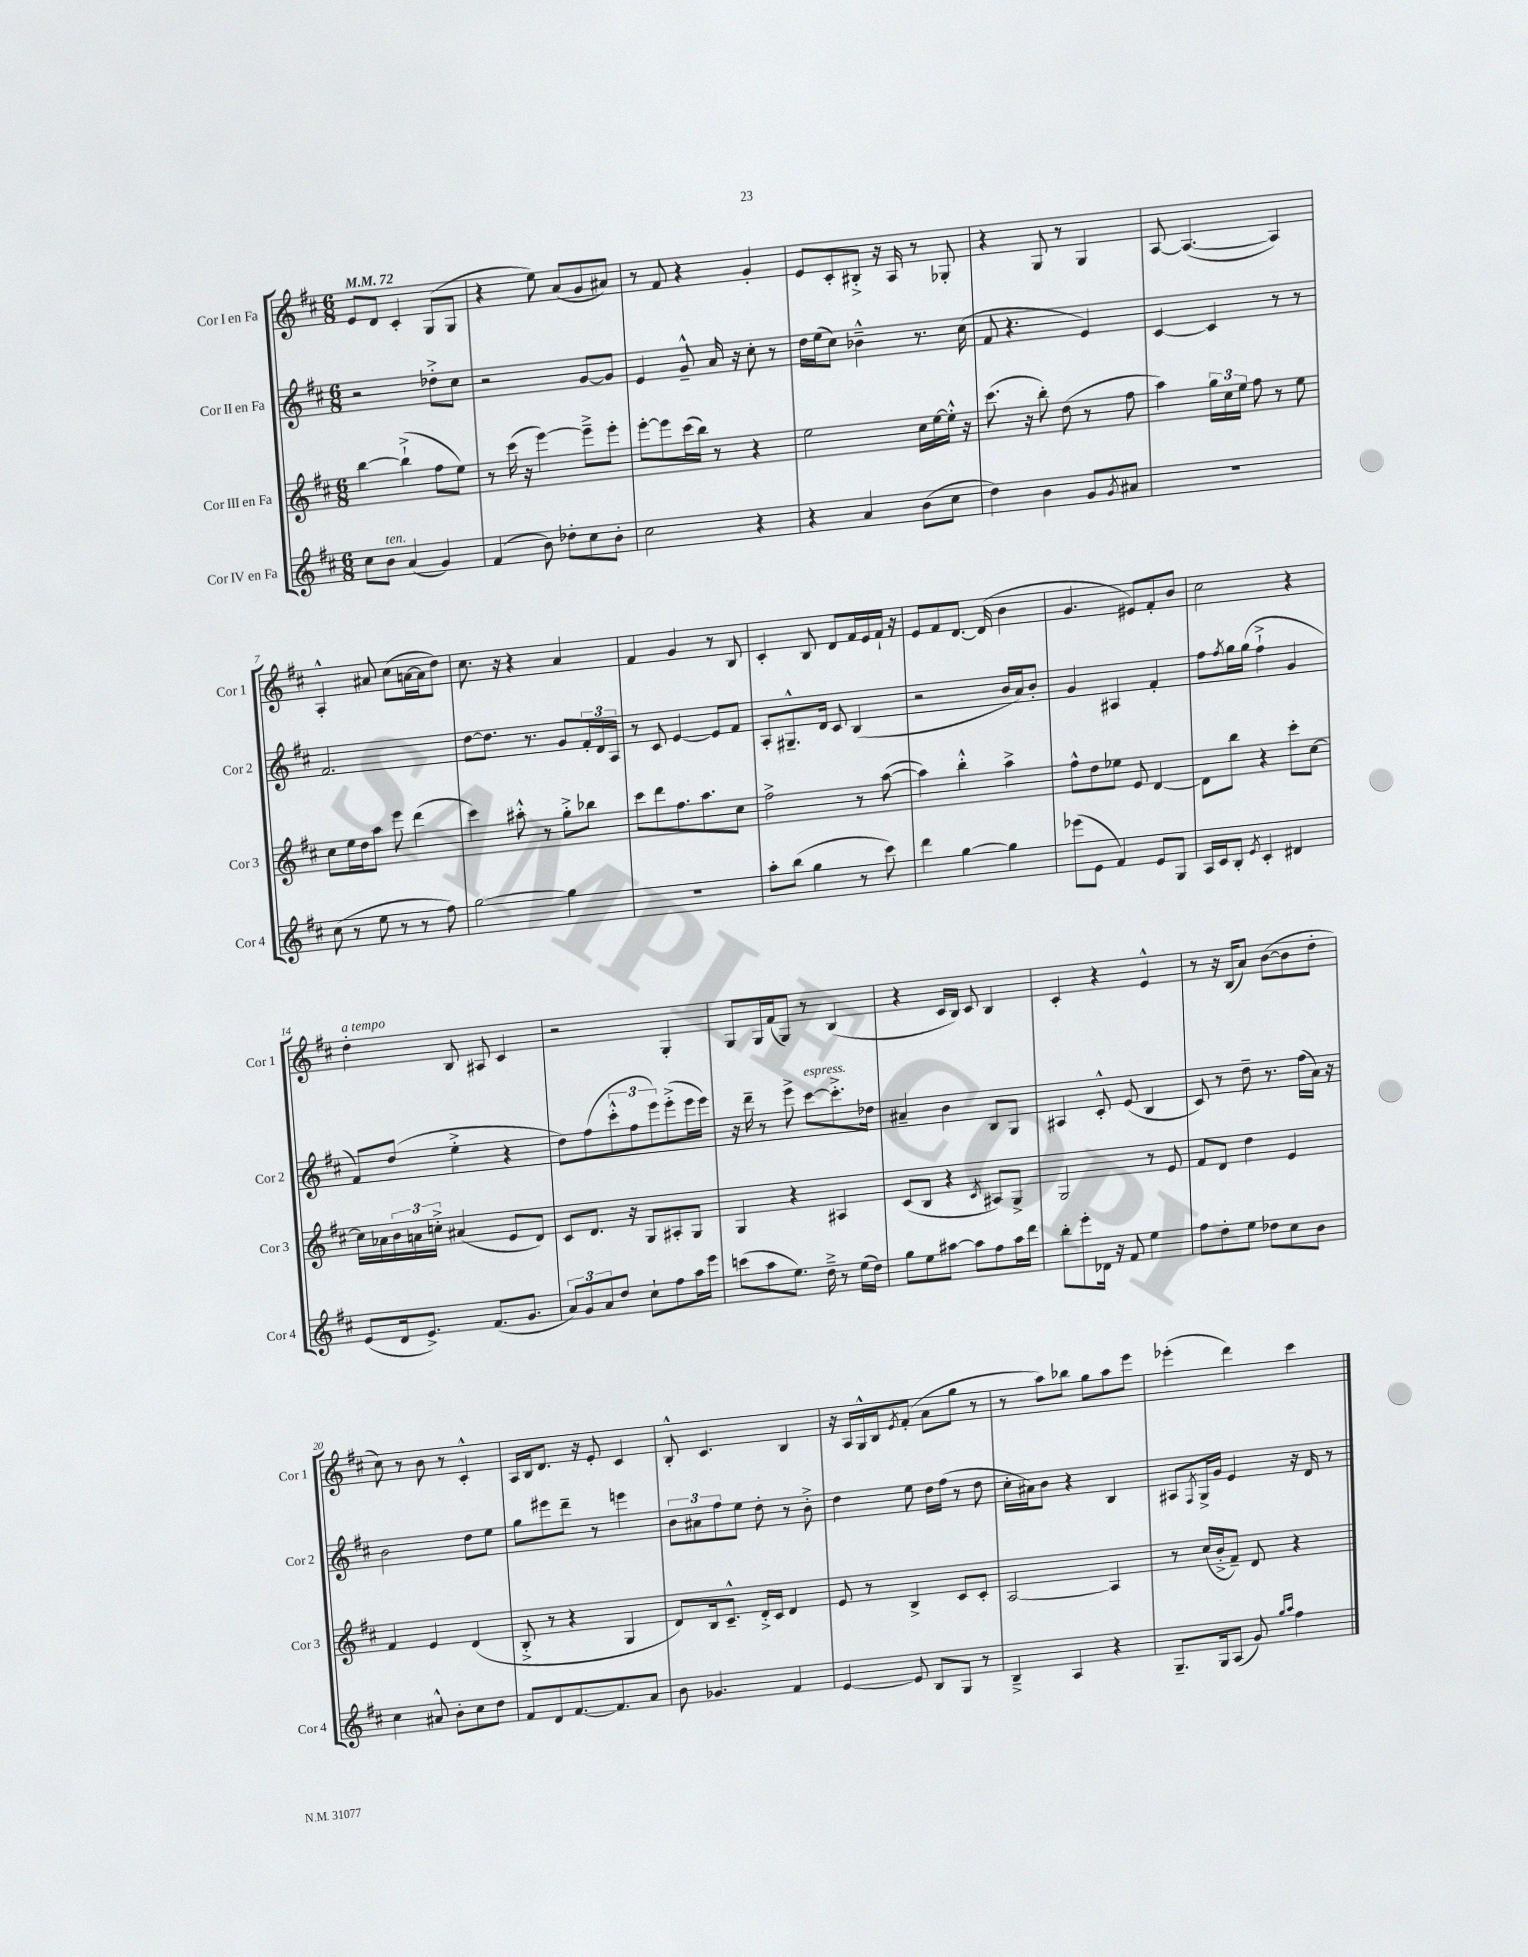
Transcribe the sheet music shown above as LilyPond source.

<<
\new StaffGroup <<
\new Staff = "s0" \with { instrumentName = "Cor I en Fa" shortInstrumentName = "Cor 1" } {
    \clef treble \key d \major \numericTimeSignature \time 6/8 \tempo 4 = 72
    e'8 d'8 cis'4-. g8( g8 |
    r4 e''8) a'8( g'8 ais'8) |
    r8 fis'8 r4 g'4-. |
    e'8 cis'8-. bis8-.-> r16 a16 r8 ges8-. |
    r4 g8 r8 g4 |
    a8~ a4.~( a4) |
    a4-.-^ ais'8 cis''8( a'16~ a'16 d''8) |
    cis''8. r16 r4 a'4 |
    fis'4 g'4 r8 b8 |
    cis'4-. b8 d'8 fis'16 e'16 fis'16-! r16 |
    e'8 fis'8 d'8.~ d'16( b'4 |
    g'4. eis'8) fis'8-. b'8 |
    cis''2 r4 |
    d''4-.^\markup { \italic "a tempo" } b8 ais8 cis'4 |
    r2 g4-. |
    g8 g16 fis'16( g8) r8 b4( |
    r4 cis'16 b16) cis'8 b4 |
    cis'4-. r4 e'4-^ |
    r8 r16 b16( a'8) b'8~( b'8 d''8-. |
    cis''8) r8 b'8 r8 cis'4-.-^ |
    a16 b16 d'8. r16 e'8-. cis'4 |
    b8-.-^ cis'4. b4 |
    r16 a16 g16-^ b16 \acciaccatura { e'8 } fis'8-.( a'8 g''8 r8 |
    r8 a''8) bes''8 g''8 a''8 e'''8 |
    ees'''4-.( d'''4) cis'''4 \bar "|." |
}
\new Staff = "s1" \with { instrumentName = "Cor II en Fa" shortInstrumentName = "Cor 2" } {
    \clef treble \key d \major \numericTimeSignature \time 6/8
    r2 des''8-.-> cis''8 |
    r2 g'8~ g'8 |
    e'4 g'8---^ a'16 r16 cis''8-. r8 |
    d''16 e''16( cis''8) bes'4---^ r8. cis''16( |
    fis'8 r4. e'4) |
    cis'4~ cis'4 r8 r8 |
    fis'2. |
    d''8~ d''8. r8. g'8 \tuplet 3/2 { fis'16-. d'16 a16 } |
    r8 cis'8 e'4~ e'8 fis'8 |
    a8-. gis8.---^ d'16 cis'8 b4( |
    r2 b'16 a'16) b'8-. |
    g'4 ais4 fis'4-. |
    fis''8 \acciaccatura { fis''8 } g''16 g''16( fis''4-!-> g'4 |
    fis'8) d''8( e''4-.-> r4 |
    d''8) fis''8( \tuplet 3/2 { cis'''8-.-^ fis''8 e'''8) } e'''8-.->( e'''16 e'''16) |
    r16 d'''16-- r8 e'''8-> cis'''8~^\markup { \italic "espress." } cis'''8.-.-> des''16 |
    ais'4-- b'4 b8 g8 |
    ais4 cis'8-.-^ e'8( b4 |
    cis'8) r8 d''8-- r8. fis''16( a'16) r16 |
    b'2 d''8 e''8 |
    g''8 eis'''8 d'''8-- r8 e'''4 |
    \tuplet 3/2 { b'8 ais'8 fis''8 } e''8 d''8-. r8 b'8-.-> |
    d''4 e''8 d''16 fis''16( r8 d''8 |
    cis''16-. ais'16) b'8 r4 b4 |
    ais8 \acciaccatura { fis8 } g16-> g'16 e'4 r16 d'16 r8 \bar "|." |
}
\new Staff = "s2" \with { instrumentName = "Cor III en Fa" shortInstrumentName = "Cor 3" } {
    \clef treble \key d \major \numericTimeSignature \time 6/8
    b''4~ b''4-!->( fis''8 e''8) |
    r8 cis'''16( r16 e'''4~) e'''8---> e'''8-. |
    e'''8~-. e'''8 cis'''16( b''16) r8 r4 |
    e''2 cis''16 e''16~ e''16-.-^ r16 |
    cis'''8.( r16 b''8-.) d''8( r8 fis''8 |
    a''4) \tuplet 3/2 { g''16 cis''16 e''16 } fis''8 r8 e''8 |
    cis''8 e''16 d''16 a''8 e'''8 d'''4( |
    cis'''4) ais''8-.-^ r8 g''8-.-> bes''8 |
    cis'''8 d'''8 fis''8. a''8. cis''8 |
    fis''2-> r8 a''8~( |
    a''4) b''4-.-^ a''4-> |
    fis''8-^ d''8 ees''8 e'8 d'4~ |
    d'8 b''8 r4 cis'''8-. cis''8~ |
    cis''16 aes'16 \tuplet 3/2 { b'16 a'16 c''16-.-> } ais'4( e'8 d'8) |
    cis'8 d'8. r16 g8 ais8-. g8 |
    g4 r4 ais4 |
    cis'8( b8 r4 \acciaccatura { cis'8 } ais8) g8-> |
    g2 r8 e'8 |
    fis'8 d'8 d''4 e'4 |
    fis'4 e'4 d'4( |
    b8-.-> r8 r4 g4 |
    d'8) b16 cis'8.---^ d'16-.-> cis'16 d'4 |
    e'8 r8 b4-> cis'8 cis'8-. |
    a2~ a4 |
    r8 cis''16( b'16-.-> fis'8--) d'8 r4 \bar "|." |
}
\new Staff = "s3" \with { instrumentName = "Cor IV en Fa" shortInstrumentName = "Cor 4" } {
    \clef treble \key d \major \numericTimeSignature \time 6/8
    cis''8 b'8^\markup { \italic "ten." } a'4( g'4) |
    fis'4( b'8) des''8-. cis''8 b'8-. |
    cis''2 r4 |
    r4 a'4 b'8( cis''8 |
    d''4) b'4 g'8 \acciaccatura { g'8 } ais'8 |
    R2. |
    cis''8( r8 e''8 r8 r8 fis''8) |
    g''2~ g''4 |
    R2. |
    a''8-. b''8( g''4 r8 cis'''8) |
    d'''4 g''4~ g''4 |
    ees'''8( e'8 fis'4) e'8 g8 |
    a16 cis'16 b8-. \acciaccatura { e'8 } cis'4-. dis'4 |
    e'8( d'16 e'8.->) fis'8.( g'8. |
    \tuplet 3/2 { a'8) g'8 a'8 } d''8 cis''8-! fis''8 a''16 e'''16 |
    c'''8( a''8 e''8.) d''16---> r8 e''16( d''16) |
    g''8 e''8 ais''8~ ais''8 fis''8 ais''16 d'''16 |
    b''8-. e'''8-. des'16 r16 fis'8 e''4 |
    fis''8 d''8-. e''8 des''8 cis''8 b'8 |
    cis''4 ais'8-^ b'8-. cis''8 d''8 |
    fis'8 d'8 fis'8.~ fis'8. a'8 |
    b'8 ges'4. fis'4 |
    e'4~ e'8 b8 g8 r8 |
    b4---> a4 r4 |
    g8.-- g16 a8( g'8) \grace { g''16 a''16 } fis''4 \bar "|." |
}
>>
>>
